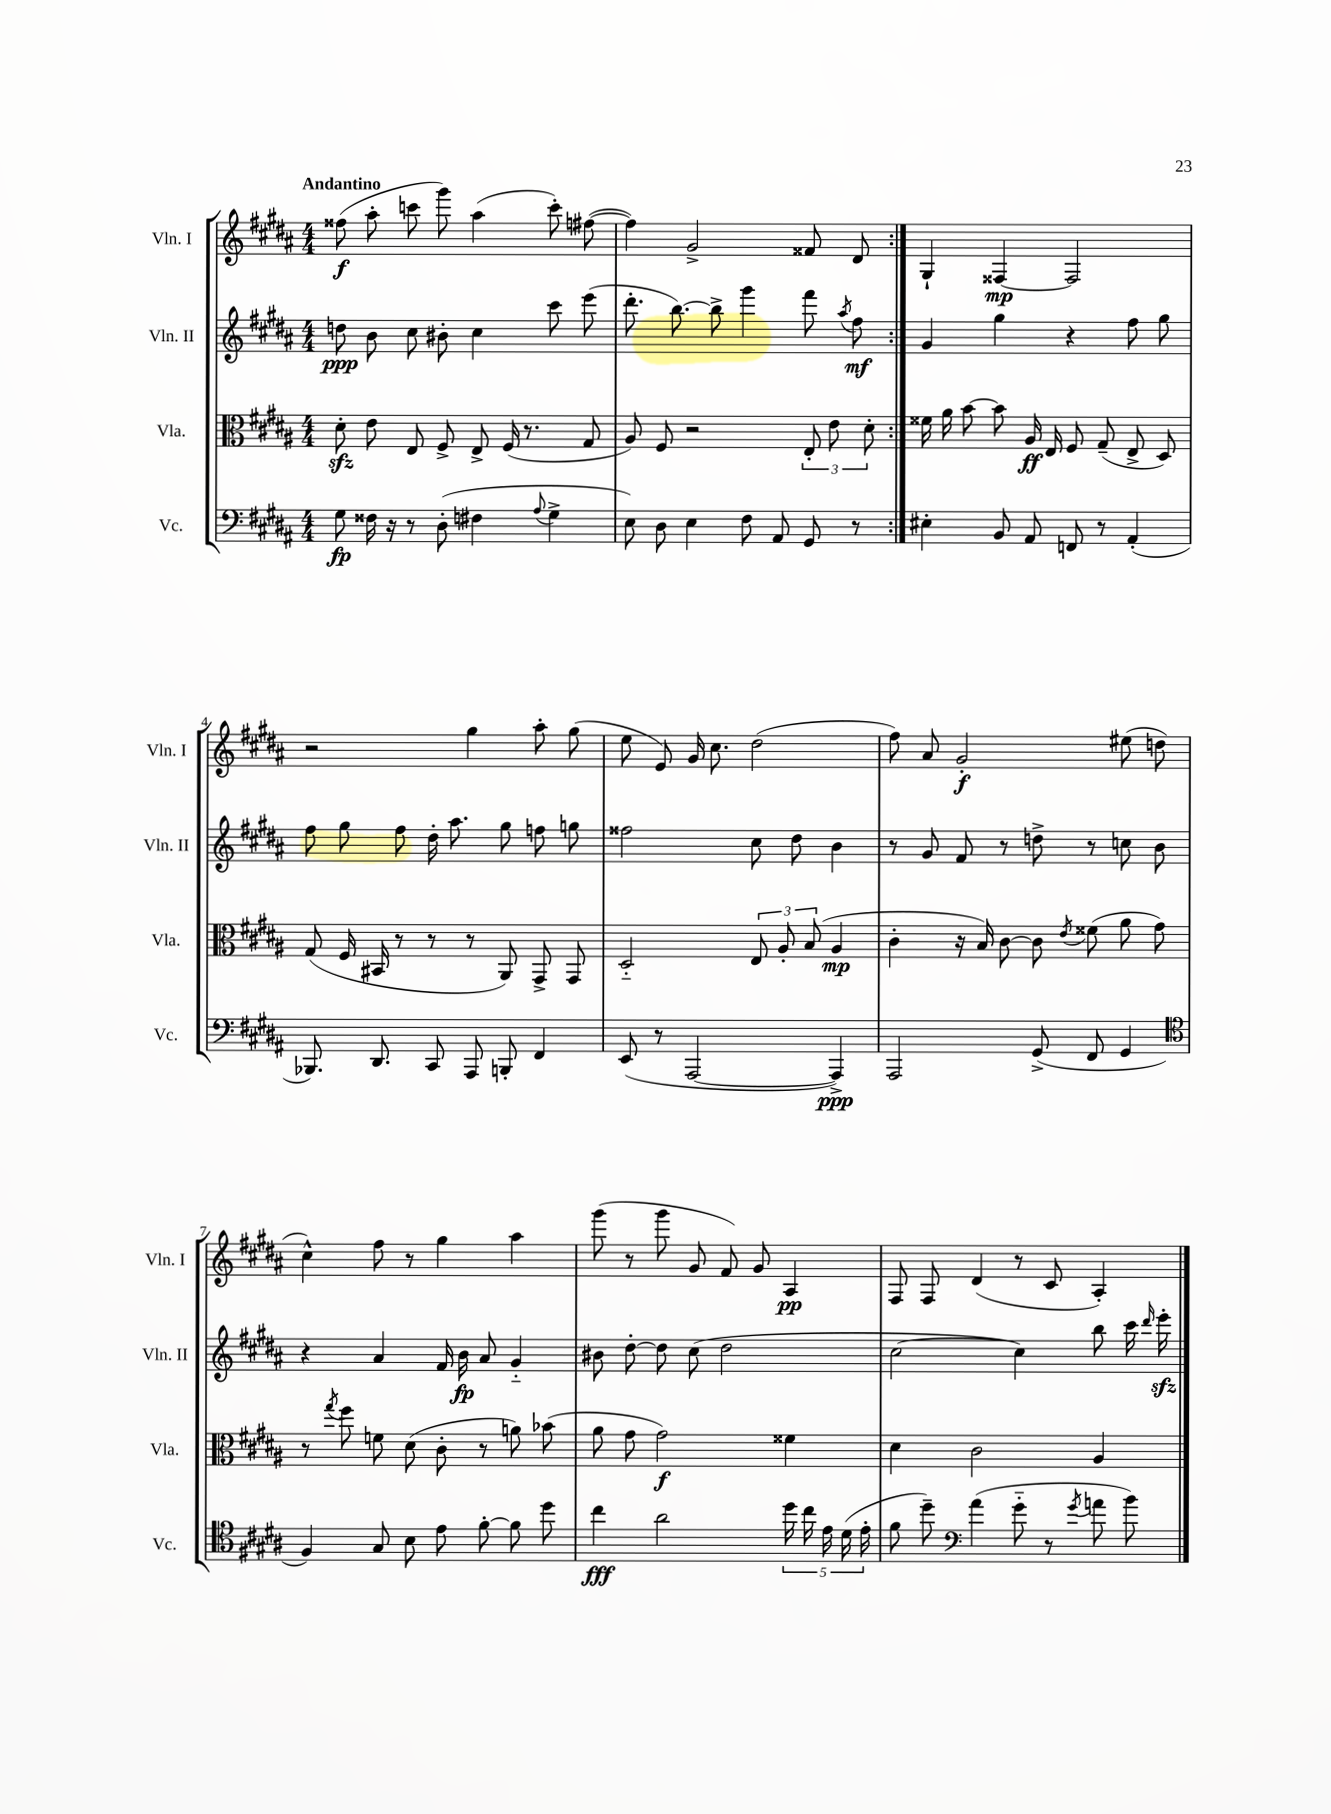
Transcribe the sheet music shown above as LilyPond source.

<<
\new StaffGroup <<
\new Staff = "s0" \with { instrumentName = "Vln. I" shortInstrumentName = "Vln. I" } {
    \clef treble \key b \major \numericTimeSignature \time 4/4 \tempo "Andantino"
    \autoBeamOff \repeat volta 2 { fisis''8\f( ais''8-. c'''8 gis'''8) ais''4( c'''8-.) fis''8~( |
    fis''4) gis'2-> fisis'8 dis'8 | }
    gis4-! fisis4~\mp fisis2 |
    r2 gis''4 ais''8-. gis''8( |
    e''8 e'8) gis'16 cis''8. dis''2( |
    fis''8) ais'8 gis'2-.\f eis''8( d''8 |
    cis''4-^) fis''8 r8 gis''4 ais''4 |
    gis'''8( r8 gis'''8 gis'8 fis'8) gis'8 ais4\pp |
    fis8 fis8 dis'4( r8 cis'8 ais4-.) \bar "|." |
}
\new Staff = "s1" \with { instrumentName = "Vln. II" shortInstrumentName = "Vln. II" } {
    \clef treble \key b \major \numericTimeSignature \time 4/4
    \autoBeamOff \repeat volta 2 { d''8\ppp b'8 cis''8 bis'8-. cis''4 cis'''8 e'''8( |
    dis'''8.-. b''8.~) b''8-> gis'''4 fis'''8 \acciaccatura { ais''8 } fis''8\mf | }
    gis'4 gis''4 r4 fis''8 gis''8 |
    fis''8 gis''8 fis''8 dis''16-. ais''8. gis''8 f''8 g''8 |
    fisis''2 cis''8 dis''8 b'4 |
    r8 gis'8 fis'8 r8 d''8-> r8 c''8 b'8 |
    r4 ais'4 fis'16 b'16\fp ais'8 gis'4-_ |
    bis'8 dis''8~-. dis''8 cis''8( dis''2 |
    cis''2~ cis''4) b''8 cis'''16 \grace { dis'''16 } e'''16-.\sfz \bar "|." |
}
\new Staff = "s2" \with { instrumentName = "Vla." shortInstrumentName = "Vla." } {
    \clef alto \key b \major \numericTimeSignature \time 4/4
    \autoBeamOff \repeat volta 2 { dis'8-.\sfz e'8 e8 fis8-> e8-> fis16( r8. gis8 |
    ais8) fis8 r2 \tuplet 3/2 { e8-. e'8 dis'8-. } | }
    fisis'16 ais'16 b'8~ b'8 ais16\ff e16 fis8 gis8--( e8-> dis8) |
    gis8( fis16 bis,16 r8 r8 r8 ais,8) gis,8-> gis,8 |
    dis2-_ \tuplet 3/2 { e8 ais8-. b8( } ais4\mp |
    cis'4-. r16 b16) cis'8~ cis'8 \acciaccatura { e'8 } fisis'8( ais'8 gis'8) |
    r8 \acciaccatura { gis''8 } fis''8 f'8 dis'8( cis'8-. r8 a'8) bes'8( |
    ais'8 gis'8 gis'2\f) fisis'4 |
    dis'4 cis'2 ais4 \bar "|." |
}
\new Staff = "s3" \with { instrumentName = "Vc." shortInstrumentName = "Vc." } {
    \clef bass \key b \major \numericTimeSignature \time 4/4
    \autoBeamOff \repeat volta 2 { gis8\fp fisis16 r16 r8 dis8-.( fis4 \appoggiatura { ais8 } gis4-> |
    e8) dis8 e4 fis8 ais,8 gis,8 r8 | }
    eis4-. b,8 ais,8 f,8 r8 ais,4-.( |
    bes,,8.) dis,8. cis,8 ais,,8 b,,8-. fis,4 |
    e,8( r8 ais,,2~ ais,,4->\ppp) |
    ais,,2 gis,8->( fis,8 gis,4 |
    \clef tenor fis4) gis8 b8 e'8 fis'8~-. fis'8 dis''8 |
    cis''4\fff ais'2 \tuplet 5/4 { dis''16 cis''16 e'16 dis'16( e'16-. } |
    fis'8 dis''8--) \clef bass ais'4( gis'8-_ r8 \acciaccatura { gis'8 } a'8 b'8) \bar "|." |
}
>>
>>
